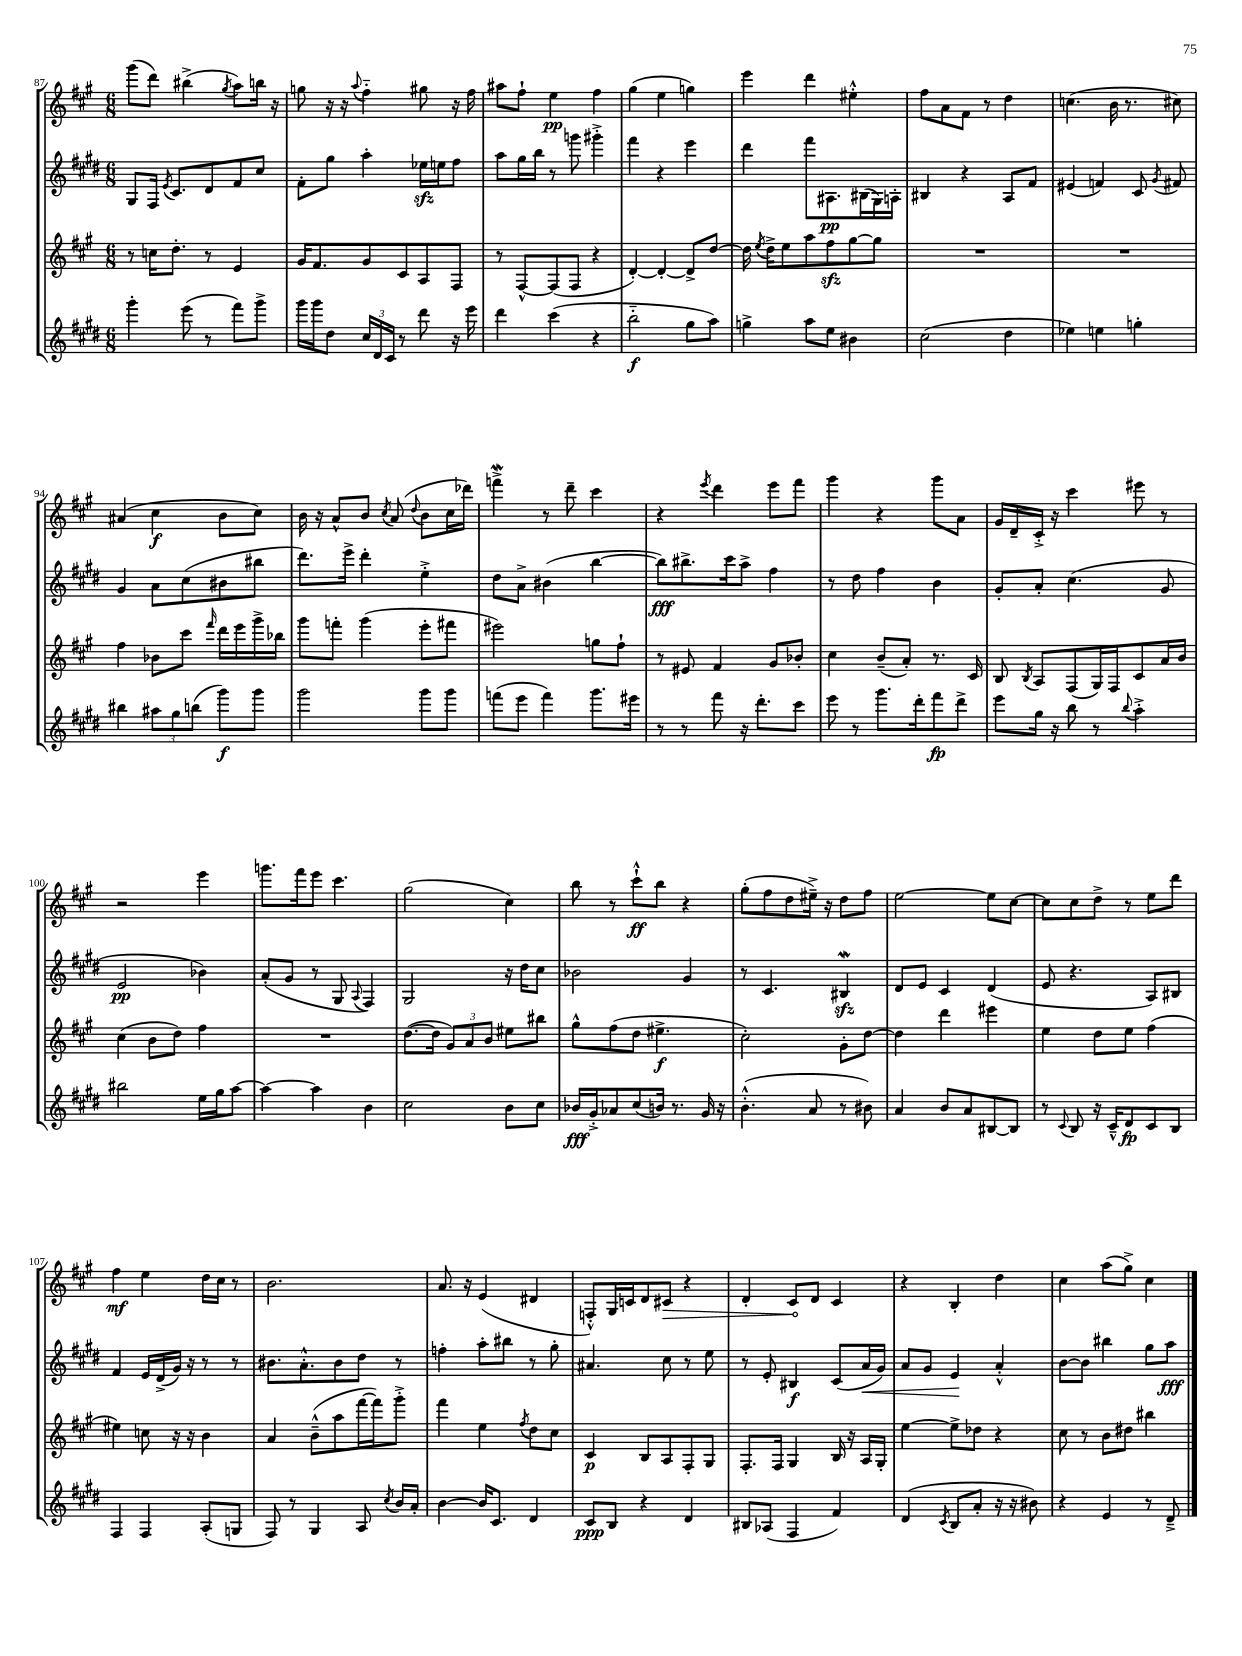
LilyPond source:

<<
\new StaffGroup <<
\new Staff = "s0" {
    \clef treble \key a \major \numericTimeSignature \time 6/8
    \autoBeamOff gis'''8[( d'''8]) bis''4->( \acciaccatura { gis''8 } a''8[) b''16] r16 |
    g''8 r16 r16 \appoggiatura { a''8 } fis''4-_ gis''8 r16 fis''16 |
    ais''8[ fis''8]-! e''4\pp fis''4 |
    gis''4( e''4 g''4) |
    e'''4 d'''4 eis''4-.-^ |
    fis''8[ a'8 fis'8] r8 d''4 |
    c''4.( b'16 r8. cis''8) |
    ais'4( cis''4\f b'8[ cis''8]) |
    b'16 r16 a'8[-^ b'8] \acciaccatura { cis''8 } a'8( \appoggiatura { d''8 } b'8[ cis''16 des'''16]) |
    f'''4->\mordent r8 d'''8-- cis'''4 |
    r4 \acciaccatura { e'''8 } d'''4 e'''8[ fis'''8] |
    gis'''4 r4 gis'''8[ a'8] |
    gis'16[ d'16-- cis'16]-.-> r16 cis'''4 eis'''8 r8 |
    r2 e'''4 |
    g'''8.[ fis'''16 e'''8] cis'''4. |
    gis''2( cis''4) |
    b''8 r8 cis'''8[-!-^\ff b''8] r4 |
    gis''8[-.( fis''8 d''8 eis''16]--->) r16 d''8[ fis''8] |
    e''2~ e''8[ cis''8]~ |
    cis''8[ cis''8 d''8]-> r8 e''8[ d'''8] |
    fis''4\mf e''4 d''16[ cis''16] r8 |
    b'2. |
    a'8. r16 e'4( dis'4 |
    f8[-.-^) gis16 c'16 d'8 \once \override Hairpin.circled-tip = ##t cis'8]\> r4 |
    d'4-. cis'8[\! d'8] cis'4 |
    r4 b4-. d''4 |
    cis''4 a''8[( gis''8]->) cis''4 \bar "|." |
}
\new Staff = "s1" {
    \clef treble \key e \major \numericTimeSignature \time 6/8
    \autoBeamOff gis8[ fis16] \acciaccatura { e'8 } cis'8.[ dis'8 fis'8 cis''8] |
    fis'8[-. gis''8] a''4-. ees''16[\sfz e''16 fis''8] |
    a''8[ gis''16 b''16] r8 g'''8 gis'''4-.-> |
    fis'''4 r4 e'''4 |
    dis'''4 fis'''8[ ais8.\pp bis16( gis16) a16]-. |
    bis4 r4 a8[ fis'8] |
    eis'4( f'4) cis'8 \acciaccatura { gis'8 } fis'8 |
    gis'4 a'8[ cis''8( bis'8 bis''8] |
    dis'''8.[) e'''16]-> dis'''4-. e''4-.-> |
    dis''8[ a'8]-> bis'4( b''4~ |
    b''8[\fff) bis''8.-> cis'''16 a''8]-> fis''4 |
    r8 dis''8 fis''4 b'4 |
    gis'8[-. a'8]-. cis''4.( gis'8 |
    e'2\pp bes'4) |
    a'8[-.( gis'8] r8 gis8 \appoggiatura { a8 } fis4) |
    gis2 r16 dis''16[ cis''8] |
    bes'2 gis'4 |
    r8 cis'4. bis4\mordent\sfz |
    dis'8[ e'8] cis'4 dis'4( |
    e'8 r4. a8[) bis8] |
    fis'4 e'16[ dis'16->( gis'16]) r16 r8 r8 |
    bis'8.[ a'8.-.-^ bis'8 dis''8] r8 |
    f''4-. a''8[-. bis''8] r8 gis''8-. |
    ais'4. cis''8 r8 e''8 |
    r8 e'8-. bis4\f cis'8[( a'16\< gis'16]) |
    a'8[ gis'8] e'4\! a'4-.-^ |
    b'8[~ b'8] bis''4 gis''8[ a''8]\fff \bar "|." |
}
\new Staff = "s2" {
    \clef treble \key a \major \numericTimeSignature \time 6/8
    \autoBeamOff r8 c''16[ d''8.]-. r8 e'4 |
    gis'16[ fis'8. gis'8 cis'8 a8 fis8] |
    r8 fis8[~-^ fis8( fis8] r4 |
    d'4~-.) d'4~-. d'8[-> d''8]~ |
    d''16 \acciaccatura { e''8 } d''16[-> e''8 a''8 fis''8\sfz gis''8~ gis''8] |
    R2. |
    R2. |
    fis''4 bes'8[ cis'''8] \grace { fis'''16 } d'''16[ e'''16 gis'''16-> bes''16] |
    gis'''8[ f'''8]-. gis'''4( e'''8[-. fis'''8] |
    eis'''2) g''8[ fis''8]-! |
    r8 eis'8 fis'4 gis'8[ bes'8]-. |
    cis''4 b'8[--( a'8]-.) r8. cis'16 |
    b8 \acciaccatura { b8 } a8[ fis8( gis16) fis16 cis'8 a'16 b'16] |
    cis''4( b'8[ d''8]) fis''4 |
    R2. |
    d''8.[~( d''16] \tuplet 3/2 { gis'8[) a'8 b'8] } eis''8[ bis''8] |
    gis''8[-^ fis''8( d''8] eis''4.->\f |
    cis''2-.) gis'8[-. d''8]~ |
    d''4 d'''4 eis'''4 |
    e''4 d''8[ e''8] fis''4( |
    eis''4) c''8 r16 r16 b'4 |
    a'4 b'8[---^( a''8 fis'''16~ fis'''16) gis'''8]-.-> |
    fis'''4 e''4 \acciaccatura { fis''8 } d''8[ cis''8] |
    cis'4\p b8[ a8 fis8-. gis8] |
    fis8.[-. fis16] gis4 b16 r16 a16[ gis16]-. |
    e''4~ e''8[-> des''8] r4 |
    cis''8 r8 b'8[ dis''8] bis''4 \bar "|." |
}
\new Staff = "s3" {
    \clef treble \key e \major \numericTimeSignature \time 6/8
    \autoBeamOff gis'''4-. e'''8( r8 fis'''8[) gis'''8]-> |
    gis'''16[ gis'''16 dis''8] \tuplet 3/2 { cis''16[ dis'16 cis'16] } r8 dis'''8 r16 e'''16 |
    dis'''4 cis'''4( r4 |
    b''2-_\f gis''8[ a''8]) |
    g''4-> a''8[ e''8] bis'4 |
    cis''2( dis''4 |
    ees''4) e''4 g''4-. |
    bis''4 \tuplet 3/2 { ais''8[ gis''8 b''8]( } gis'''8[\f) gis'''8] |
    gis'''2 gis'''8[ gis'''8] |
    f'''8[( e'''8] f'''4) gis'''8.[ eis'''16] |
    r8 r8 fis'''8 r16 dis'''8.[-. cis'''8] |
    e'''8 r8 gis'''8.[ dis'''16-. fis'''8\fp dis'''8]-> |
    e'''8[ gis''16] r16 b''8 r8 \appoggiatura { b''8 } a''4-.-> |
    bis''2 e''16[ gis''16 a''8]~ |
    a''4~ a''4 b'4 |
    cis''2 b'8[ cis''8] |
    bes'16[\fff gis'16-.-> aes'8 cis''8( b'16]) r8. gis'16 r16 |
    b'4.-.-^( a'8 r8 bis'8) |
    a'4 b'8[ a'8 bis8~ bis8] |
    r8 \appoggiatura { cis'8 } b8 r16 cis'16[---^ dis'8\fp cis'8 b8] |
    fis4 fis4 a8[-.( g8] |
    fis8) r8 gis4 a8 \acciaccatura { cis''8 } b'16[ a'16]-. |
    b'4~ b'16[ cis'8.] dis'4 |
    cis'8[\ppp b8] r4 dis'4 |
    bis8[ aes8]( fis4 fis'4) |
    dis'4( \acciaccatura { cis'8 } b8[ a'8]-. r16 r16 bis'8) |
    r4 e'4 r8 dis'8---> \bar "|." |
}
>>
>>
\layout { \context { \Score currentBarNumber = #87 } }
